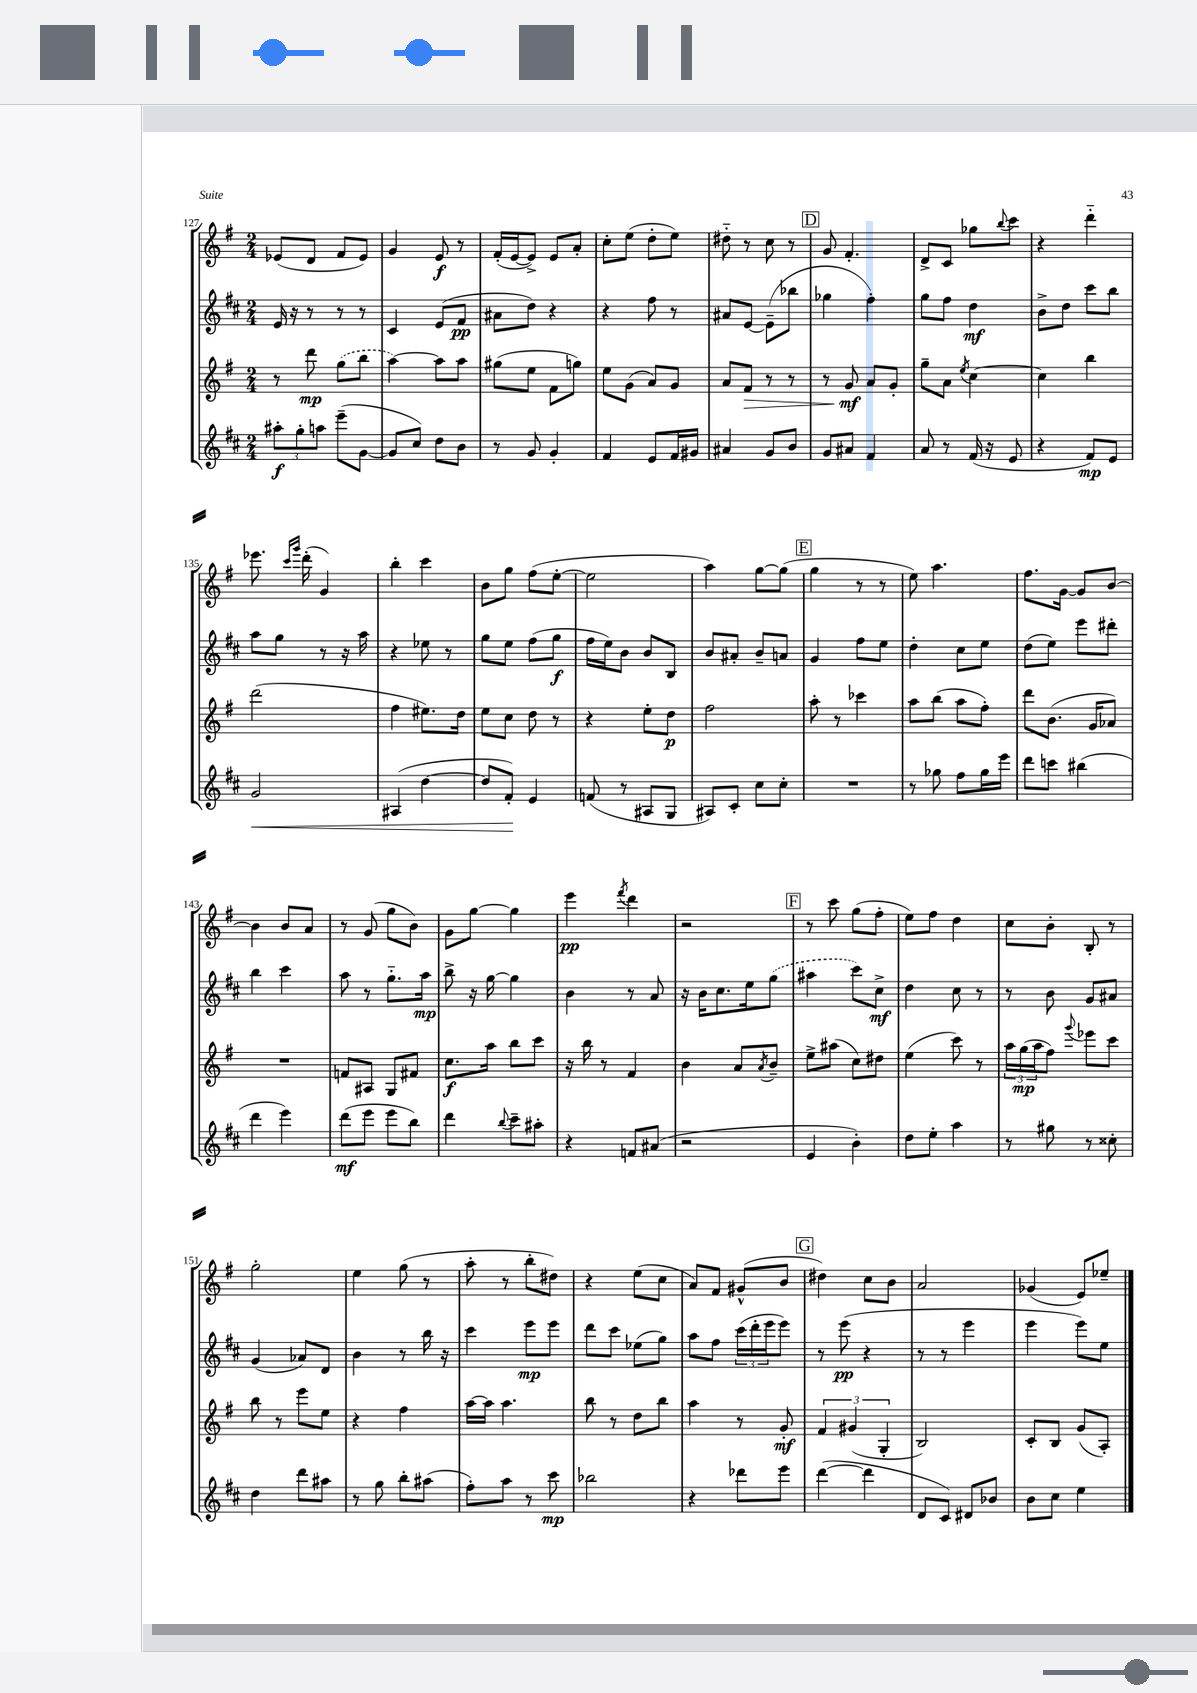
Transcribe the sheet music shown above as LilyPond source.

<<
\new StaffGroup <<
\new Staff = "s0" {
    \clef treble \key g \major \numericTimeSignature \time 2/4
    ees'8( d'8 fis'8 ees'8) |
    g'4 e'8\f r8 |
    fis'16-.( e'16~ e'8->) e'8 a'8-. |
    c''8-. e''8( d''8-. e''8) |
    dis''8-_ r8 c''8 r8 |
    \mark \markup { \box "D" } g'8 fis'4.-. |
    d'8-> c'8 ges''8 \appoggiatura { b''8 } c'''8 |
    r4 d'''4-_ |
    ees'''8. \grace { c'''16 g'''16 } d'''16-.( g'4) |
    b''4-. c'''4 |
    b'8 g''8 fis''8( e''8~-. |
    e''2 |
    a''4) g''8~ g''8( |
    \mark \markup { \box "E" } g''4 r8 r8 |
    e''8) a''4. |
    fis''8. g'16~ g'8 b'8~ |
    b'4 b'8 a'8 |
    r8 g'8( g''8 b'8) |
    g'8 g''8~ g''4 |
    e'''4\pp \acciaccatura { fis'''8 } d'''4 |
    r2 |
    \mark \markup { \box "F" } r8 c'''8 g''8( fis''8-. |
    e''8) fis''8 d''4 |
    c''8 b'8-. b8-. r8 |
    g''2-. |
    e''4 g''8( r8 |
    a''8-. r8 b''8-. dis''8) |
    r4 e''8( c''8 |
    a'8) fis'8 gis'8-^( b'8 |
    \mark \markup { \box "G" } dis''4) c''8 b'8 |
    a'2 |
    ges'4( e'8) ees''8-- \bar "|." |
}
\new Staff = "s1" {
    \clef treble \key d \major \numericTimeSignature \time 2/4
    e'16 r16 r8 r8 r8 |
    cis'4 e'8( fis'8\pp |
    ais'8 d''8) r4 |
    r4 fis''8 r8 |
    ais'8 e'8~ e'8--( bes''8 |
    \mark \markup { \box "D" } ges''4 fis''4-.) |
    g''8 fis''8 d''4\mf |
    b'8-> d''8 cis'''8 b''8 |
    a''8 g''8 r8 r16 a''16 |
    r4 ees''8 r8 |
    g''8 e''8 fis''8( g''8\f |
    fis''16 e''16) b'8 b'8 b8 |
    b'8 ais'8-. b'8-- a'8 |
    \mark \markup { \box "E" } g'4 fis''8 e''8 |
    d''4-. cis''8 e''8 |
    d''8( e''8) e'''8 dis'''8-. |
    b''4 cis'''4 |
    a''8 r8 g''8.-_ a''16\mp |
    b''8-> r16 g''16~ g''4 |
    b'4 r8 a'8 |
    r16 b'16 cis''8. e''16 \once \slurDashed g''8( |
    \mark \markup { \box "F" } ais''4 cis'''8) cis''8->\mf |
    d''4 cis''8 r8 |
    r8 b'8 g'8 ais'8 |
    g'4( aes'8) d'8 |
    b'4 r8 b''16 r16 |
    cis'''4 e'''8\mp e'''8 |
    d'''8 cis'''8 ees''8( g''8) |
    a''8 fis''8 \tuplet 3/2 { cis'''16( d'''16-. e'''16 } e'''8) |
    \mark \markup { \box "G" } r8 e'''8\pp( r4 |
    r8 r8 e'''4 |
    e'''4 e'''8) e''8 \bar "|." |
}
\new Staff = "s2" {
    \clef treble \key g \major \numericTimeSignature \time 2/4
    r8 d'''8\mp \once \slurDashed g''8( b''8 |
    a''4~) a''8 a''8 |
    gis''8( e''8 fis'8 g''8) |
    e''8 g'8( a'8) g'8 |
    a'8 fis'8\> r8 r8 |
    \mark \markup { \box "D" } r8 g'8\mf\! a'8 g'8-. |
    g''8-- a'8 \acciaccatura { e''8 } c''4~ |
    c''4 b''4 |
    d'''2( |
    fis''4 eis''8.) d''16 |
    e''8 c''8 d''8 r8 |
    r4 e''8-. d''8\p |
    fis''2 |
    \mark \markup { \box "E" } a''8-. r8 ces'''4 |
    a''8 b''8( a''8 fis''8-.) |
    d'''8 b'8.( g'16 aes'8) |
    R2 |
    f'8 ais8 g8 fis'8 |
    c''8.\f a''16 b''8 c'''8 |
    r16 b''16 r8 fis'4 |
    b'4 a'8 \acciaccatura { a'8 } b'8-- |
    \mark \markup { \box "F" } e''8-> ais''8( c''8) dis''8 |
    e''4( c'''8) r8 |
    \tuplet 3/2 { a''16 g''16\mp( a''16 } fis''8) \appoggiatura { g'''8 } ees'''8 c'''8 |
    b''8 r8 e'''8 e''8 |
    r4 fis''4 |
    a''16~ a''16 a''4. |
    b''8 r8 d''8 b''8 |
    a''4 r8 g'8-.\mf |
    \mark \markup { \box "G" } \tuplet 3/2 { fis'4 gis'4( g4-. } |
    b2) |
    c'8-. b8 g'8( a8-.) \bar "|." |
}
\new Staff = "s3" {
    \clef treble \key d \major \numericTimeSignature \time 2/4
    \tuplet 3/2 { ais''8-.\f g''8-. a''8 } e'''8--( g'8~ |
    g'8 cis''8) d''8 b'8 |
    r8 g'8 g'4-. |
    fis'4 e'8 fis'16 gis'16 |
    ais'4 g'8 b'8 |
    \mark \markup { \box "D" } g'8 ais'8 fis'4 |
    a'8 r8 fis'16( r16 e'8 |
    r4 fis'8\mp) e'8 |
    g'2\< |
    ais4( d''4~ |
    d''8 fis'8-.\!) e'4 |
    f'8( r8 ais8 g8 |
    ais8) cis'8-. cis''8 cis''8-. |
    \mark \markup { \box "E" } R2 |
    r8 ges''8 fis''8 ges''16 e'''16 |
    d'''8 c'''8 bis''4( |
    d'''4 e'''4) |
    d'''8\mf( e'''8 e'''8 b''8) |
    d'''4 \appoggiatura { b''8 } cis'''8-- ais''8-. |
    r4 f'8 ais'8( |
    r2 |
    \mark \markup { \box "F" } e'4 b'4-.) |
    d''8 e''8-. a''4 |
    r8 gis''8 r8 cisis''8-. |
    d''4 d'''8 ais''8 |
    r8 g''8 b''8-. ais''8( |
    fis''8-.) a''8 r8 cis'''8\mp |
    bes''2 |
    r4 des'''8 e'''8 |
    \mark \markup { \box "G" } d'''4~( d'''4 |
    d'8 cis'8) dis'8 bes'8 |
    b'8 cis''8 e''4 \bar "|." |
}
>>
>>
\layout { \context { \Score currentBarNumber = #127 } }
